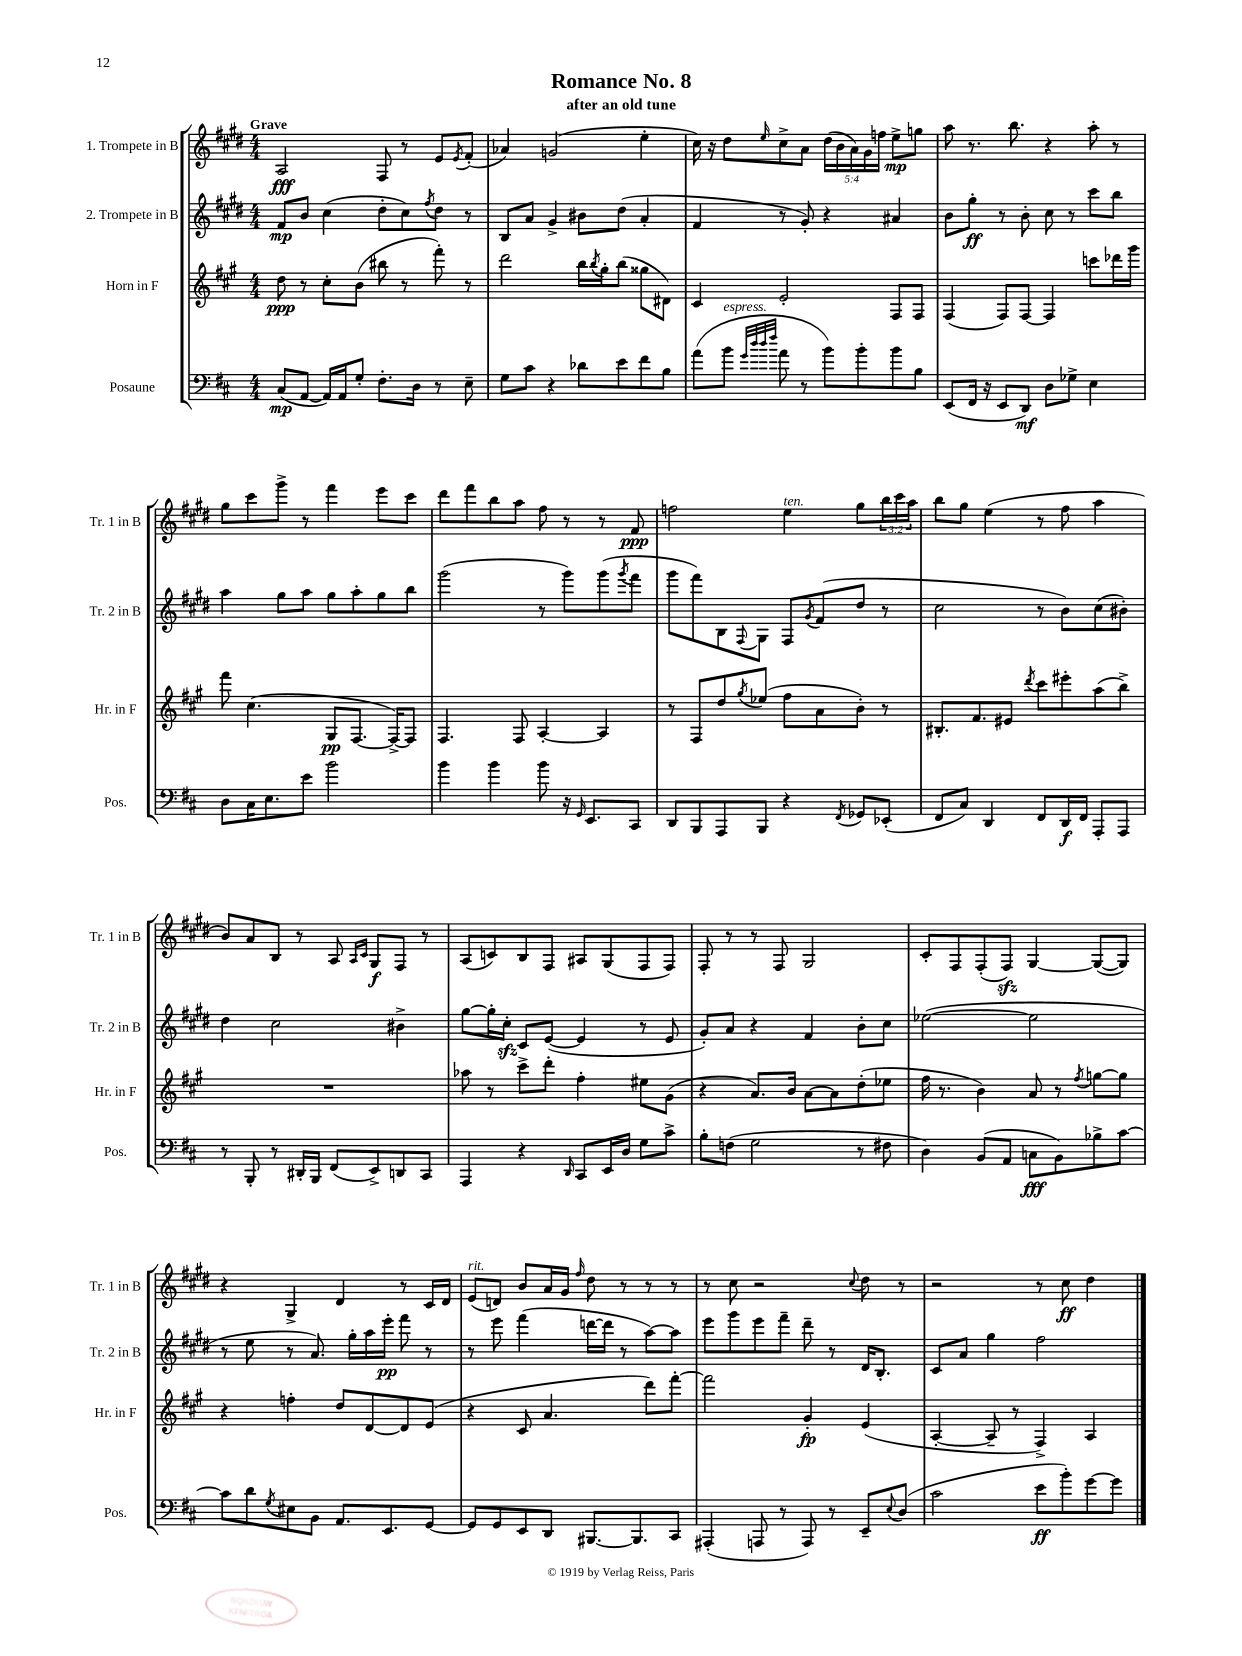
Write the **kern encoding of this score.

**kern	**kern	**kern	**kern
*staff4	*staff3	*staff2	*staff1
*clefF4	*clefG2	*clefG2	*clefG2
*k[f#c#]	*k[f#c#g#]	*k[f#c#g#d#]	*k[f#c#g#d#]
*M4/4	*M4/4	*M4/4	*M4/4
(8C#	8dd	8f#	2A
[8AA	8r	8b	.
16AA])	8cc#'	(4cc#	.
16AA	.	.	.
8G'	(8b	.	.
8.F#'	8bb#	8dd#'	8F#
.	8r	8cc#)	8r
16D	.	.	.
.	.	8qff#	.
8r	8fff#')	8dd#	8e
.	.	.	8qe
8E~	8r	8r	(8f#'
=	=	=	=
8G	2ddd	8B	4a-)
8c#	.	8a	.
4r	.	4g#^	(2g
8d-	16bb	8b#	.
.	8qbb	.	.
.	16gg#'	.	.
8e	(8bb	(8dd#	.
8f#	8gg##	4a'	4ee'
8B	8d#)	.	.
=	=	=	=
(8a	4c#	4f#	16cc#)
.	.	.	16r
8b	.	.	8dd#
32qqg	.	.	.
32qqdd	.	.	.
32qqdd	.	.	.
32qqff#	.	.	16qqee
8a	2e'	8r	8cc#^
8r	.	8g#')	8a
8b)	.	4r	(20dd#
.	.	.	20b
.	.	.	20a)
8b'	.	.	.
.	.	.	20g#
.	.	.	20ff
8b	8F#	4a#	8ee^
8B	8F#	.	8gg
=	=	=	=
(8EE	(4F#	8b	8aa
16FF#	.	8gg#'	8.r
16r	.	.	.
8EE	8F#)	8r	.
.	.	.	8.bb
8DD)	[8F#	8b'	.
8D	4F#]	8cc#	4r
8G-^	.	8r	.
4E	8ccc	8ccc#	8aa'
.	16ddd-	8bb	8r
.	16ggg#	.	.
=	=	=	=
8D	8fff#	4aa	8gg#
16C#	(4.cc#	.	8ccc#
8.E	.	.	.
.	.	8gg#	8ggg#^
8e	.	8aa	8r
2b	8G#	8gg#	4fff#
.	[8.F#	8aa'	.
.	.	8gg#	8eee
.	16F#^_)	.	.
.	8F#]	8bb	8ccc#
=	=	=	=
4b	4.F#	(2ggg#	8ddd#
.	.	.	8fff#
4b	.	.	8bb
.	8F#	.	8aa
8b	[4A'	8r	8ff#
16r	.	8ggg#)	8r
16qqGG	.	.	.
8.EE	.	.	.
.	4A]	(8ggg#	8r
.	.	8qggg#	.
8CC#	.	8fff#	8f#
=	=	=	=
8DD	8r	8ggg#	2ff
8BBB	8F#	8fff#)	.
8AAA	8dd	8B	.
.	8qgg#	8qqF#	.
8BBB	(8ee-	8G#	.
4r	8ff#	8F#	4ee
.	.	8qg#	.
.	8a	(8f#	.
8qFF#	.	.	.
8GG-	8b')	8dd#	8gg#
(8EE-'	8r	8r	24bb
.	.	.	24ccc#
.	.	.	24aa
=	=	=	=
8FF#	8.B#'	2cc#	8bb
8C#)	.	.	8gg#
.	8.f#	.	.
4DD	.	.	(4ee
.	8e#	.	.
.	8qddd	.	.
8FF#	8ccc#	8r	8r
16DD	8eee#'	8b)	8ff#
16FF#	.	.	.
8AAA'	(8aa	(8cc#	4aa
8AAA	8bb^)	8b#')	.
=	=	=	=
8r	1r	4dd#	8b)
8BBB'	.	.	8a
8r	.	2cc#	8B
16DD#'	.	.	8r
16BBB	.	.	.
(8FF#	.	.	8A
.	.	.	16qqA
.	.	.	16qqc#
8EE^)	.	.	8G#
8DD	.	4b#^	8F#
8CC#	.	.	8r
=	=	=	=
4AAA	8aa-	[8gg#	(8A
.	8r	16gg#']	8c)
.	.	16cc#'	.
4r	8ccc#^	8c#	8B
.	8ddd'	([8e	8F#
16qqDD	.	.	.
8CC#	4ff#'	4e]	8A#
16EE	.	.	(8G#
16D	.	.	.
8G	8ee#	8r	8F#
8c#^	(8g#	8e	8F#)
=	=	=	=
8B'	4r	8g#')	8F#'
(8F	.	8a	8r
2G	8.a)	4r	8r
.	.	.	8F#
.	16b	.	.
.	[8a	4f#	2G#
.	8a]	.	.
8r	(8dd'	8b'	.
8F#	8ee-	8cc#	.
=	=	=	=
4D)	16ff#	([2ee-	8c#'
.	8.r	.	.
.	.	.	8F#
(8BB	4b)	.	(8F#'
8AA	.	.	8F#)
8C	8a	2ee-]	[4G#
8BB)	8r	.	.
.	8qff#	.	.
8B-^	[8gg	.	(8G#_
[8c#	8gg]	.	8G#])
=	=	=	=
8c#]	4r	8r	4r
8d	.	8ee	.
8qG	.	.	.
8E#	4ff'	8r	4G#^
8BB	.	8.a)	.
8.AA	8dd	.	4d#
.	.	16gg#'	.
.	[8d	16aa	.
8.EE	.	16eee'	.
.	8d]	8fff#	8r
[8GG	(8e	8r	16c#
.	.	.	16d#
=	=	=	=
8GG]	4r	8r	(8e
8GG	.	8eee	8d)
8EE	8c#	(4fff#	8b
8DD	4.a	.	16a
.	.	.	16g#
.	.	.	16qqff#
[8.BBB#	.	[16ddd	8dd#
.	.	16ddd]	.
.	.	8r	8r
8.BBB#]	.	.	.
.	8ddd)	[8aa)	8r
8CC#	[8fff#'	8aa]	8r
=	=	=	=
(4AAA#'	2fff#]	8eee	8r
.	.	8ggg#	8cc#
8AAA	.	8eee	2r
8r	.	8fff#~	.
8AAA)	4g#'	8ddd#~	.
8r	.	8r	.
.	.	.	8qqcc#
8EE~	(4e	16d#	8dd#
.	.	8.B'	.
8qqE	.	.	.
(8D	.	.	8r
=	=	=	=
2c#	[4A'	8c#	2r
.	.	8a	.
.	8A~]	4gg#	.
.	8r	.	.
8e	4F#^)	2ff#	8r
8b')	.	.	8cc#
[8g	4A	.	4dd#
8g]	.	.	.
==	==	==	==
*-	*-	*-	*-
